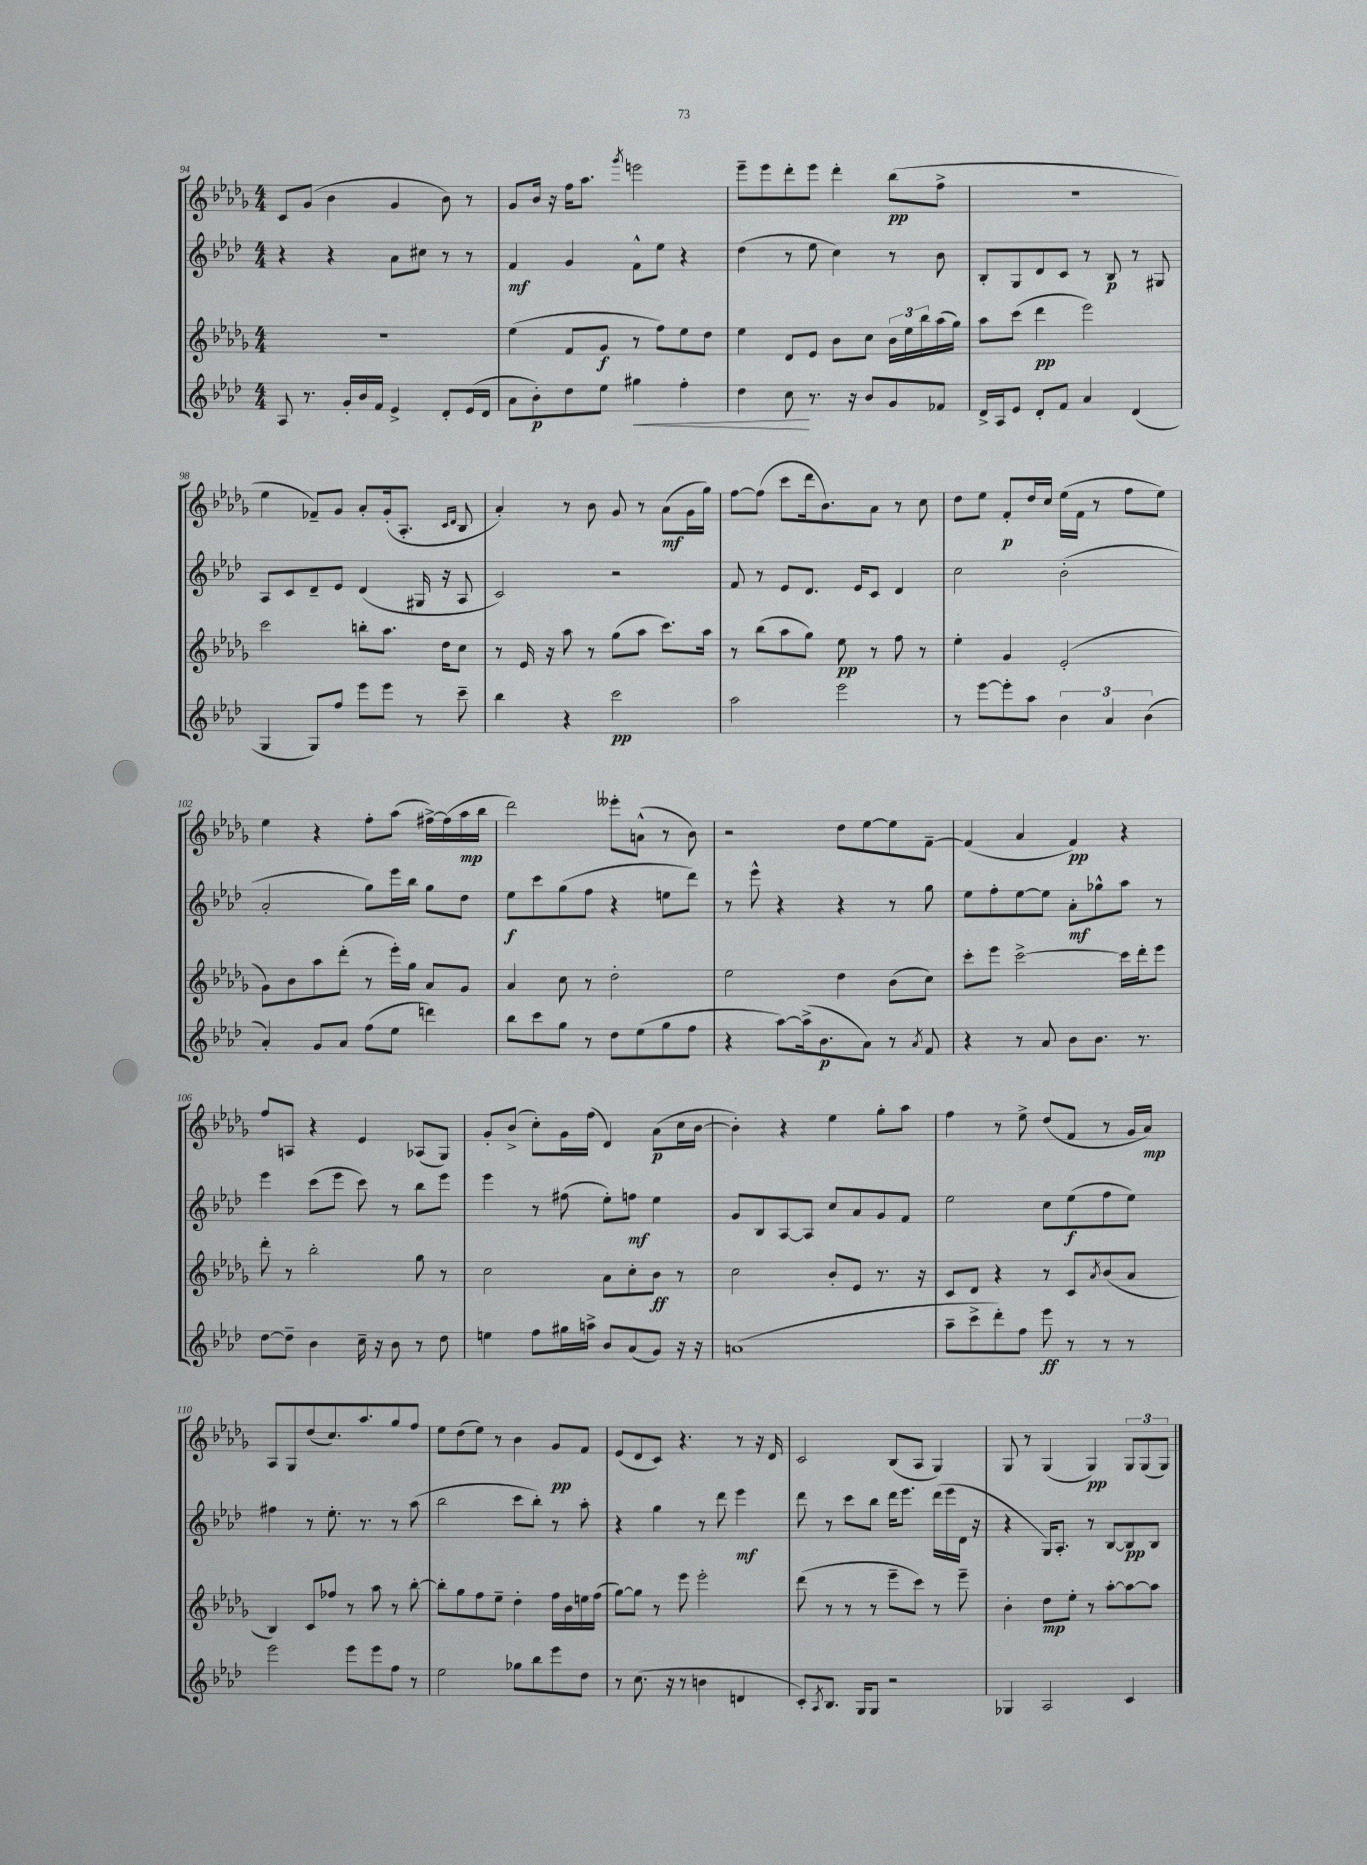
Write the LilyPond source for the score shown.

<<
\new StaffGroup <<
\new Staff = "s0" {
    \clef treble \key des \major \numericTimeSignature \time 4/4
    c'8 ges'8( bes'4 ges'4 bes'8) r8 |
    ges'8 bes'16 r16 f''16 aes''8. \acciaccatura { ges'''8 } e'''2 |
    ees'''8-- ees'''8 des'''8-. ees'''8 des'''4-. bes''8\pp( f''8-> |
    R1 |
    ees''4 fes'8--) ges'8 aes'8-. ges'16-.( aes8.-. \grace { c'16 des'16 } bes8 |
    aes'4-.) r8 bes'8 ges'8 r8 aes'8\mf( ges'16 ges''16) |
    f''8~ f''8( c'''8 des'''16 bes'8.) aes'8 r8 c''8 |
    des''8 ees''8 f'8-.\p des''16 c''16 ees''16( f'16 r8 f''8 ees''8) |
    ees''4 r4 f''8-. aes''8( fis''16~->) fis''16( aes''16\mp bes''16 |
    des'''2) eeses'''8-. a'8-^( r8 bes'8) |
    r2 des''8 ees''8~ ees''8 f'8~-- |
    f'4( aes'4 f'4\pp) r4 |
    f''8 a8 r4 ees'4 aes8( ges8) |
    ges'8-. bes'8->( c''8-.) ges'16 f''16( des'4) aes'8\p( c''16 bes'16~ |
    bes'4-.) r4 ees''4 ges''8-. aes''8 |
    f''4 r8 ees''8-> des''8( f'8 r8 ges'16 aes'16\mp) |
    aes8 ges8 des''8( c''8.) aes''8. ges''8 f''8 |
    ees''8 des''8( ees''8) r8 bes'4 ges'8\pp f'8 |
    ees'8( des'8 c'8) r4. r8 r16 des'16 |
    c'2 bes8( aes8 ges4) |
    ges8 r8 ges4( ges4\pp) \tuplet 3/2 { ges8 ges8( ges8) } \bar "|." |
}
\new Staff = "s1" {
    \clef treble \key aes \major \numericTimeSignature \time 4/4
    r4 r4 aes'8 cis''8 r8 r8 |
    f'4\mf g'4 f'8-^ ees''8 r4 |
    des''4( r8 ees''8 c''4) r8 bes'8 |
    bes8-. g8 des'8 c'8 r8 bes8\p r8 gis8 |
    aes8 c'8 des'8-- ees'8 des'4( gis16 r16 aes8 |
    c'2) r2 |
    f'8 r8 ees'8 des'8. ees'16 c'8 des'4 |
    c''2 bes'2-.( |
    aes'2-. g''8) ees'''16 bes''16 g''8 des''8 |
    ees''8\f c'''8 g''8( f''8 r4 e''8 des'''8) |
    r8 ees'''8-^ r4 r4 r8 g''8 |
    ees''8 f''8-. ees''8~ ees''8 aes'8-.\mf ges''8-^ aes''8 r8 |
    ees'''4 c'''8( ees'''8 c'''8) r8 bes''8 ees'''8 |
    ees'''4 r8 fis''8( ees''8-.) f''8\mf ees''4 |
    g'8 bes8 aes8~ aes8 c''8 aes'8 g'8 f'8 |
    ees''2 c''8 ees''8\f( f''8 ees''8) |
    fis''4 r8 ees''8.-. r8. r8 aes''8( |
    bes''2 c'''8 bes''8-.) r8 aes''8-. |
    r4 g''4 r8 des'''8 ees'''4\mf |
    des'''8 r8 c'''8 bes''8 des'''16 ees'''8. des'''16( ees'''16 des'16 r16 |
    r4 g16) aes8.-. r8 bes8~ bes8\pp bes8 \bar "|." |
}
\new Staff = "s2" {
    \clef treble \key des \major \numericTimeSignature \time 4/4
    R1 |
    ees''4( f'8 ges'8\f r8 f''8) ees''8 des''8 |
    ees''4 des'8 ees'8 bes'8 c''8 \tuplet 3/2 { bes'16 ees''16 bes''16 } aes''16( ges''16) |
    aes''8 c'''8( des'''4\pp ees'''2) |
    c'''2 b''8-. aes''8. des''16 c''8 |
    r8 ees'16 r16 aes''8 r8 ges''8( aes''8 c'''8.) aes''16 |
    r8 bes''8( aes''8 ges''8) ees''8\pp r8 f''8 r8 |
    ees''4-. ges'4 ees'2-.( |
    ges'8) bes'8 aes''8 des'''8-.( r8 ees'''16-.) ges''16 aes'8 ges'8 |
    aes'4 c''8 r8 des''2-. |
    ees''2 des''4 bes'8( c''8) |
    c'''8-. ees'''8 c'''2~-> c'''16 des'''16-. ees'''8 |
    des'''8-. r8 bes''2-. ges''8 r8 |
    c''2 aes'8 c''8-. bes'8\ff r8 |
    c''2 bes'8-. ees'8 r8. r16 |
    c'8 des'8 r4 r8 c'8 \acciaccatura { aes'8 } bes'8( aes'8 |
    bes4) c'8 fes''8 r8 aes''8 r8 bes''8~-. |
    bes''8-. ges''8 f''8 ees''8-- des''4-. f''16 bes'16 e''16 f''16( |
    ges''8~) ges''8 r8 ees'''8 ees'''2-. |
    des'''8( r8 r8 r8 ees'''8-- c'''8) r8 ees'''8-- |
    bes'4-. des''8\mp ees''8-. r8 aes''8~-. aes''8~ aes''8 \bar "|." |
}
\new Staff = "s3" {
    \clef treble \key aes \major \numericTimeSignature \time 4/4
    aes8 r8. g'16-. bes'16 f'16 ees'4-> des'8-. ees'16( des'16 |
    aes'8 bes'8-.\p) des''8 ees''8 gis''4\< f''4-. |
    des''4 c''8\! r8. r16 bes'8 g'8 fes'8 |
    des'16-> aes16 ees'8 des'8-. f'8 aes'4 des'4( |
    g4 g8) f''8 ees'''8 ees'''8 r8 c'''8-- |
    bes''4 r4 c'''2\pp |
    aes''2 ees'''2 |
    r8 ees'''8~ ees'''8-. aes''8 \tuplet 3/2 { bes'4 aes'4 bes'4( } |
    aes'4-.) g'8 aes'8 f''8( ees''8 d'''4) |
    bes''8 c'''8 g''8 r8 des''8 ees''8( g''8 f''8 |
    r4 aes''8~) aes''16->( bes'8.\p aes'8) r8 \acciaccatura { aes'8 } f'8 |
    r4 r8 aes'8 bes'8 bes'8. r8. |
    des''8~ des''8-- bes'4 c''16-- r16 bes'8 r8 des''8 |
    e''4 f''8 gis''16 a''16-> bes'8 aes'8( g'8) r16 r16 |
    a'1( |
    aes''8-- c'''8-> des'''8-.) f''8 ees'''8\ff r8 r8 r8 |
    ees'''2 ees'''8 ees'''8 f''8 r8 |
    ees''2 ges''8 bes''8 ees'''8 des''8 |
    r8 c''8.( r16 r8 b'4 d'4 |
    c'8-.) \acciaccatura { aes8 } bes8. g16 g8 r2 |
    ges4 aes2 c'4 \bar "|." |
}
>>
>>
\layout { \context { \Score currentBarNumber = #94 } }
